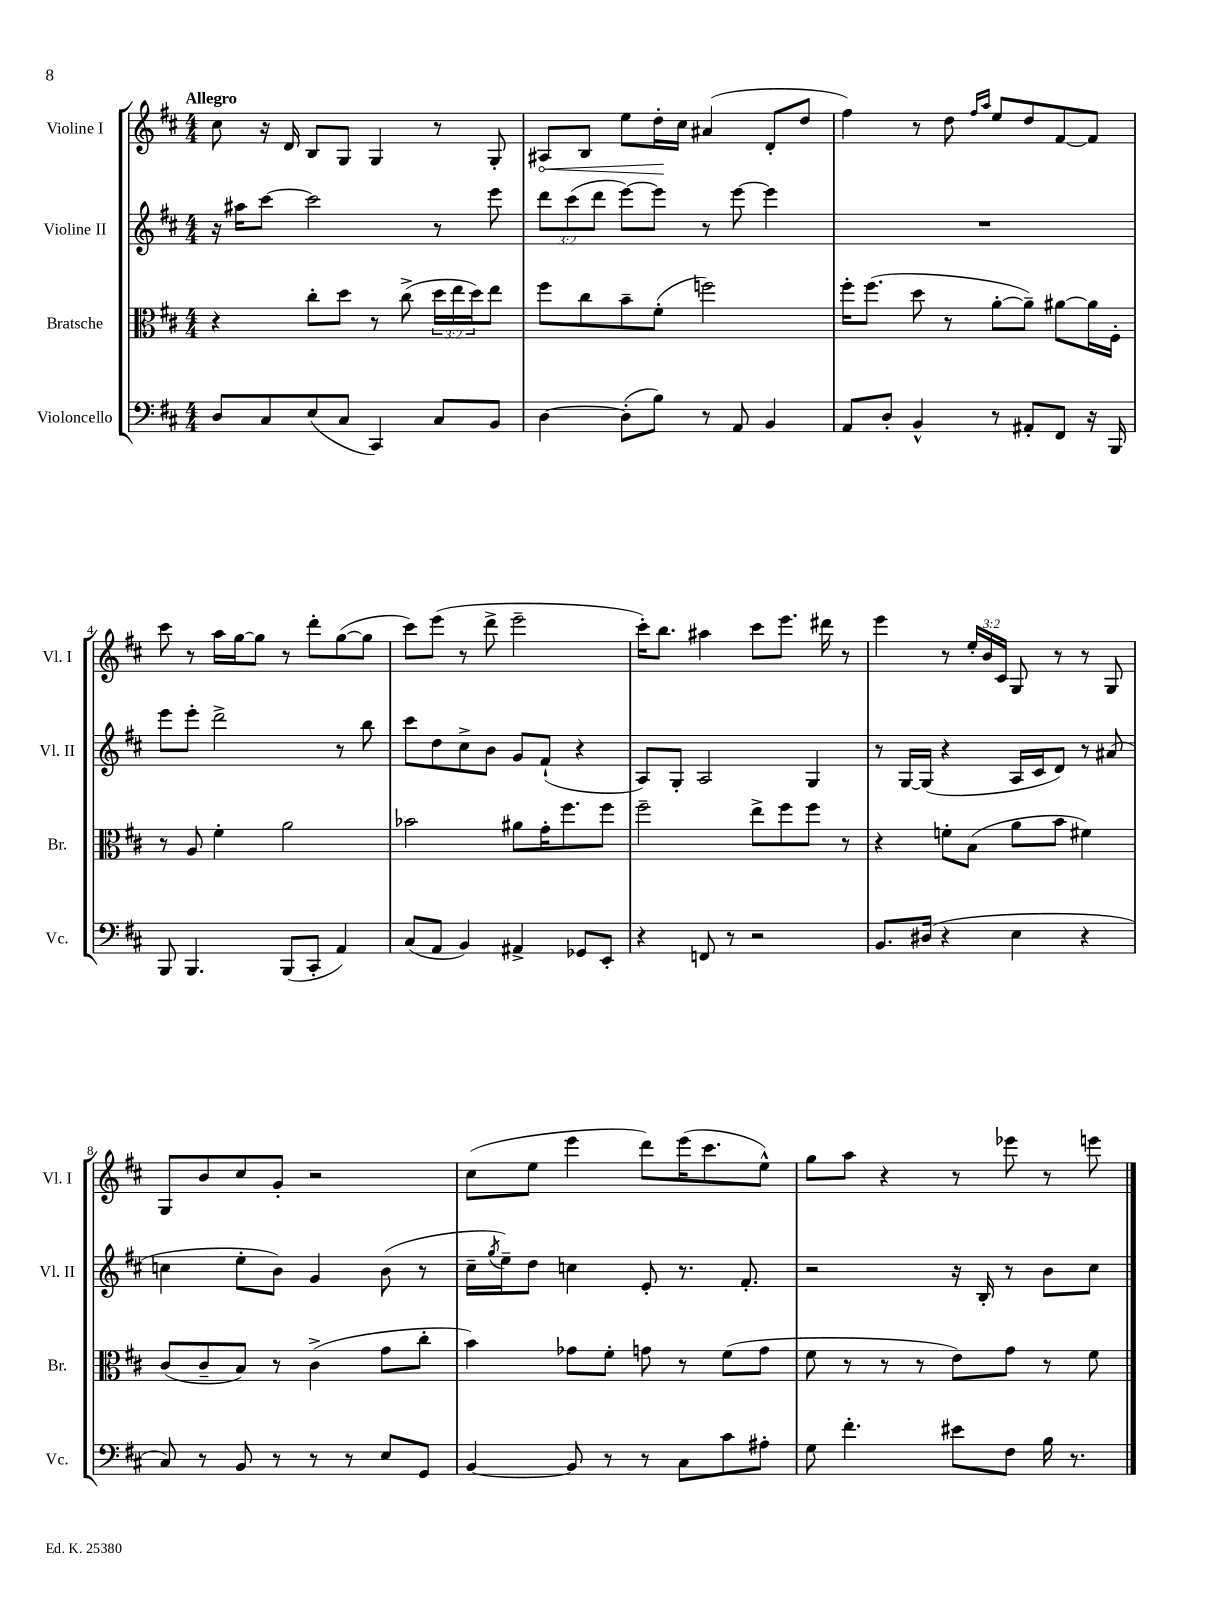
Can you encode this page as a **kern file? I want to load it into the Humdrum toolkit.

**kern	**kern	**kern	**kern
*staff4	*staff3	*staff2	*staff1
*clefF4	*clefC3	*clefG2	*clefG2
*k[f#c#]	*k[f#c#]	*k[f#c#]	*k[f#c#]
*M4/4	*M4/4	*M4/4	*M4/4
8D	4r	16r	8cc#
.	.	16aa#	.
8C#	.	[8ccc#	16r
.	.	.	16d
(8E	8cc#'	2ccc#]	8B
8C#	8dd	.	8G
4CC#)	8r	.	4G
.	(8cc#^	.	.
8C#	24dd	8r	8r
.	24ee	.	.
.	24dd)	.	.
8BB	8ee	8eee	8G'
=	=	=	=
[4D	8ff#	12ddd	8A#
.	.	(12ccc#	.
.	8cc#	.	8B
.	.	12ddd	.
(8D']	8b~	[8eee)	8ee
8B)	(8f#'	8eee]	16dd'
.	.	.	16cc#
8r	2ff)	8r	(4a#
8AA	.	[8eee	.
4BB	.	4eee]	8d'
.	.	.	8dd
=	=	=	=
8AA	16ff#'	1r	4ff#)
.	(8.ff#	.	.
8D'	.	.	.
4BB^^	8dd	.	8r
.	8r	.	8dd
.	.	.	16qqff#
.	.	.	16qqaa
8r	[8a'	.	8ee
8AA#'	8a~])	.	8dd
8FF#	[8a#	.	[8f#
16r	16a#]	.	8f#]
16BBB	16F#'	.	.
=	=	=	=
8BBB	8r	8eee	8ccc#
4.BBB	8A	8eee'	8r
.	4f#'	2ddd^	16aa
.	.	.	[16gg
.	.	.	8gg]
(8BBB	2a	.	8r
8CC#'	.	.	8ddd'
4AA)	.	8r	([8gg
.	.	8bb	8gg]
=	=	=	=
(8C#	2b-	8ccc#	8ccc#)
8AA	.	8dd	(8eee
4BB)	.	8cc#^	8r
.	.	8b	8ddd^
4AA#^	8a#	8g	2eee~
.	16g'	(8f#`	.
.	8.ff#	.	.
8GG-	.	4r	.
8EE'	8ff#	.	.
=	=	=	=
4r	2ff#~	8A)	16ccc#')
.	.	.	8.bb
.	.	8G'	.
8FF	.	2A	4aa#
8r	.	.	.
2r	8ee^	.	8ccc#
.	8ff#	.	8.eee
.	8ff#	4G	.
.	.	.	16ddd#
.	8r	.	8r
=	=	=	=
8.BB	4r	8r	4eee
.	.	[16G	.
(16D#	.	(16G]	.
4r	8f'	4r	8r
.	(8B	.	24ee'
.	.	.	24b
.	.	.	24c#
4E	8a	16A	8G
.	.	16c#	.
.	8b	8d)	8r
4r	4f#)	8r	8r
.	.	(8a#	8G
=	=	=	=
8C#)	(8c#	4cc	8G
8r	8c#~	.	8b
8BB	8B)	8ee'	8cc#
8r	8r	8b)	8g'
8r	(4c#^	4g	2r
8r	.	.	.
8E	8g	(8b	.
8GG	8cc#'	8r	.
=	=	=	=
[4BB	4b)	16cc#~	(8cc#
.	.	8qgg	.
.	.	16ee~)	.
.	.	8dd	8ee
8BB]	8g-	4cc	4eee
8r	8f#'	.	.
8r	8g	8e'	8ddd)
8C#	8r	8.r	(16eee
.	.	.	8.ccc#
8c#	(8f#	.	.
.	.	8.f#'	.
8A#'	8g	.	8ee^^)
=	=	=	=
8G	8f#	2r	8gg
4.f#'	8r	.	8aa
.	8r	.	4r
.	8r	.	.
8e#	8e)	16r	8r
.	.	16B'	.
8F#	8g	8r	8eee-
16B	8r	8b	8r
8.r	.	.	.
.	8f#	8cc#	8eee
==	==	==	==
*-	*-	*-	*-
